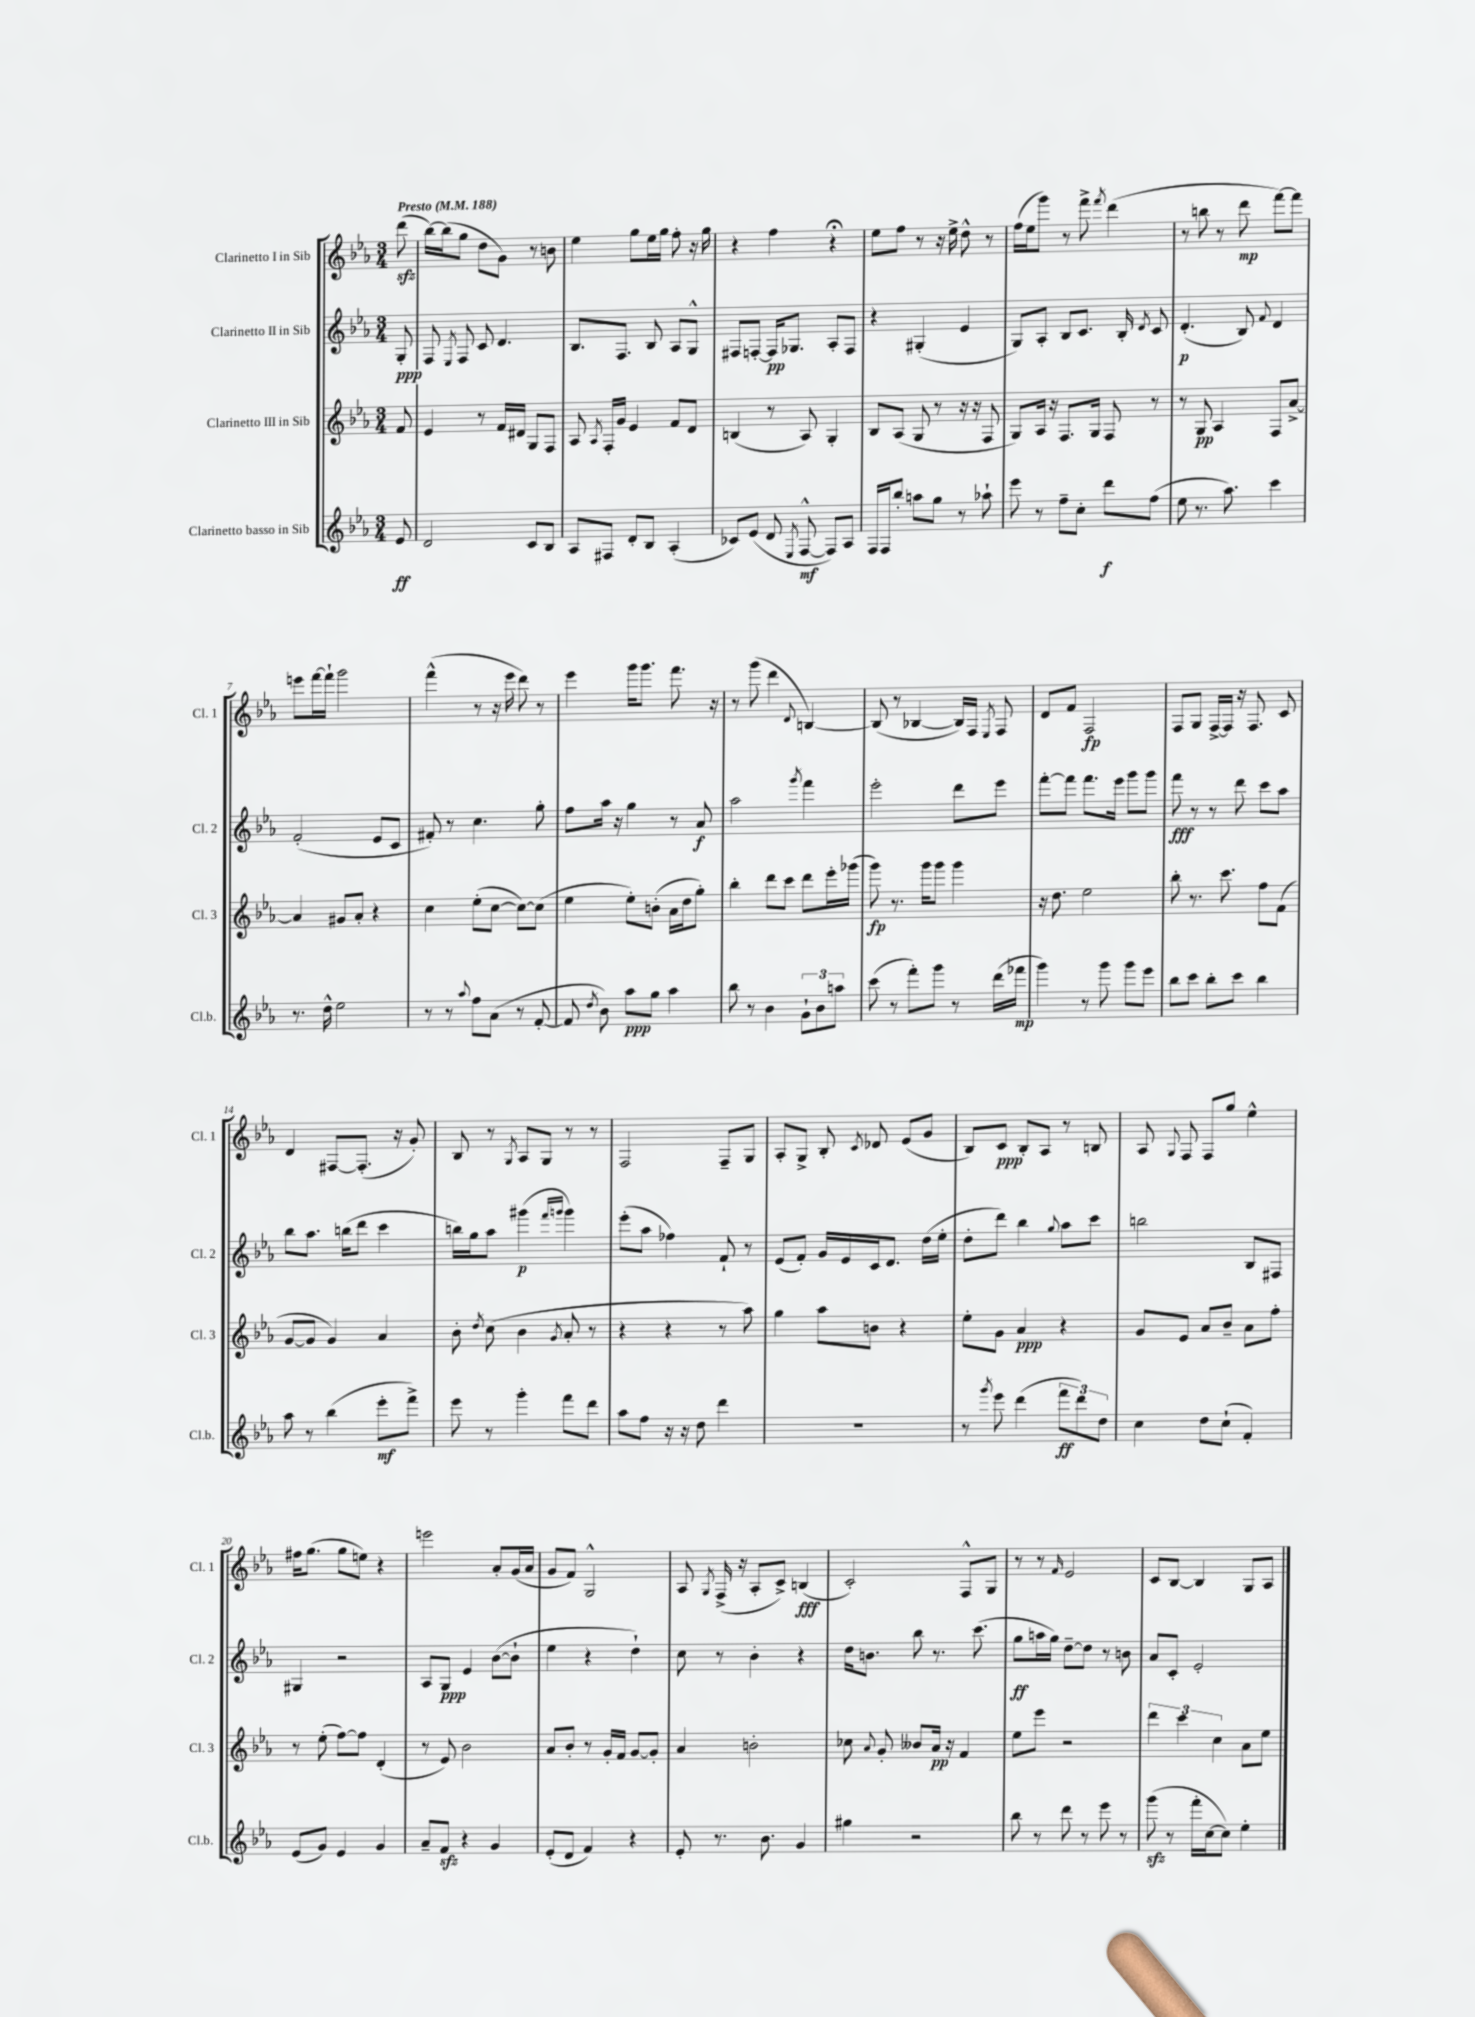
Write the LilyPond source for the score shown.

<<
\new StaffGroup <<
\new Staff = "s0" \with { instrumentName = "Clarinetto I in Sib" shortInstrumentName = "Cl. 1" } {
    \clef treble \key ees \major \numericTimeSignature \time 3/4 \partial 8 \tempo "Presto" 4 = 188
    \autoBeamOff d'''8\sfz( |
    bes''16[~) bes''16( g''8] d''8[ g'8]) r8 b'8 |
    ees''4 g''8[ ees''16 g''16] f''8-. r16 g''16 |
    r4 f''4 r4\fermata |
    ees''8[ f''8] r8 r16 ees''16-> d''8-^ r8 |
    f''16[( ees''16 g'''8]) r8 f'''8-> \acciaccatura { f'''8 } d'''4( |
    r8 b''8 r8 d'''8\mp f'''8[~) f'''8] |
    e'''8[ f'''16~ f'''16]-! g'''2 |
    f'''4-^( r8 r16 ees'''16 d'''8) r8 |
    ees'''4 g'''16[ g'''8.] f'''8. r16 |
    r8 g'''8( d'''4 \appoggiatura { d'8 } b4~) |
    b8( r8 bes4~ bes16[) f16] \acciaccatura { ees8 } f8 |
    d'8[ f'8] f2\fp |
    f8[ g8] f16[~-> f16] r16 f8. c'8 |
    d'4 fis8[~ fis8.]-.( r16 g'8-.) |
    bes8 r8 \acciaccatura { g8 } aes8[ g8] r8 r8 |
    f2 f8[-- g8] |
    aes8[-. g8]-> bes8-. \acciaccatura { c'8 } des'8 ees'8[( g'8] |
    bes8[) c'8]\ppp bes8[-. aes8] r8 b8 |
    aes8 \appoggiatura { g8 } f8 f8[ g''8] ees''4-^ |
    fis''16[ g''8.]( g''8[ e''8]) r4 |
    e'''2 aes'8[-. g'16( aes'16] |
    g'8[ f'8]) g2-^ |
    aes8 \acciaccatura { g8 } f16->( r16 aes8[-. c'8]->) b4\fff( |
    c'2-.) f8[-^ g8] |
    r8 r8 \grace { f'16 } ees'2 |
    c'8[ bes8]~ bes4 g8[ aes8] \bar "|." |
}
\new Staff = "s1" \with { instrumentName = "Clarinetto II in Sib" shortInstrumentName = "Cl. 2" } {
    \clef treble \key ees \major \numericTimeSignature \time 3/4 \partial 8
    \autoBeamOff g8-.\ppp |
    f8 \acciaccatura { ees8 } f8 c'8 d'4. |
    bes8.[ f8.] bes8 aes8[ g8]-^ |
    fis8[ f8]~-. f16[\pp ges8.] aes8[-. f8] |
    r4 gis4-.( ees'4 |
    g8[) aes8]-. bes8[ c'8.] bes16-. \acciaccatura { d'8 } c'8 |
    d'4.-.\p( bes8) \appoggiatura { f'8 } d'4 |
    f'2-.( ees'8[ c'8] |
    fis'8-.) r8 c''4. g''8-. |
    f''8[ aes''16] r16 g''4 r8 aes'8\f |
    aes''2 \acciaccatura { g'''8 } f'''4 |
    ees'''2-. d'''8[ ees'''8] |
    f'''8[~-. f'''8] f'''8.[ ees'''16] g'''8[ g'''8] |
    f'''8\fff r8 r8 d'''8 c'''8[ aes''8] |
    bes''8[ aes''8.] b''16[( d'''8] c'''4 |
    b''16[) g''16 aes''8] gis'''4\p( \grace { f'''16[ g'''16] } g'''4) |
    ees'''8[-.( aes''8] fes''4) f'8-! r8 |
    ees'8[( f'8]-.) g'16[ ees'16 c'16 d'8.] d''16[( ees''16]-. |
    d''8[-. d'''8]) bes''4 \appoggiatura { g''8 } aes''8[ c'''8] |
    b''2 bes8[ fis8] |
    gis4 r2 |
    aes8[ g8]\ppp ees'4 bes'8[~( bes'8]-! |
    ees''4 r4 d''4-!) |
    c''8 r8 bes'4-. r4 |
    d''16[ b'8.] bes''8 r8. c'''8.( |
    g''8[\ff a''16 g''16]) d''8[~-- d''8] r8 b'8 |
    aes'8[ c'8]-. ees'2-. \bar "|." |
}
\new Staff = "s2" \with { instrumentName = "Clarinetto III in Sib" shortInstrumentName = "Cl. 3" } {
    \clef treble \key ees \major \numericTimeSignature \time 3/4 \partial 8
    \autoBeamOff f'8 |
    ees'4 r8 f'16[ dis'16] g8[ f8] |
    aes8 \acciaccatura { aes8 } f16[-. g'16] ees'4 f'8[ d'8] |
    b4( r8 aes8) g4-. |
    bes8[ aes8]( g8 r8 r16 r16 f8 |
    g8[) aes16] r16 f8.[ g16] f8 r8 |
    r8 g8\pp aes4 f8[ aes'8]~-> |
    aes'4 gis'8[ aes'8]-. r4 |
    c''4 ees''8[-.( c''8]~ c''8[~) c''8]( |
    ees''4 ees''8[-.) b'8]-.( aes'16[ d''16 g''8]-.) |
    bes''4-. d'''8[ c'''8] d'''8[ ees'''16-. ges'''16]( |
    g'''8\fp) r8. g'''16[ g'''8] g'''4 |
    r16 d''8. ees''2 |
    bes''8-. r8. c'''8. f''8[ f'8]( |
    g'8[~ g'8] g'4) aes'4 |
    bes'8-. \acciaccatura { d''8 } c''8( bes'4 \acciaccatura { g'8 } aes'8-. r8 |
    r4 r4 r8 aes''8) |
    g''4 aes''8[ b'8] r4 |
    ees''8[-. g'8] aes'4\ppp r4 |
    g'8[ ees'8] aes'8[ bes'8]-- aes'8[ f''8]-. |
    r8 ees''8-.( f''8[~) f''8] d'4-.( |
    r8 ees'8) bes'2 |
    aes'8[ bes'8]-. r8 g'16[-. f'16] g'8[~ g'8]-. |
    aes'4 b'2-. |
    ces''8 \appoggiatura { aes'8 } g'8-. beses'8[ aes'16]\pp r16 f'4 |
    ees''8[ ees'''8] r2 |
    \tuplet 3/2 { d'''4 c'''4 c''4 } aes'8[ ees''8] \bar "|." |
}
\new Staff = "s3" \with { instrumentName = "Clarinetto basso in Sib" shortInstrumentName = "Cl.b." } {
    \clef treble \key ees \major \numericTimeSignature \time 3/4 \partial 8
    \autoBeamOff ees'8\ff |
    d'2 c'8[ bes8] |
    aes8[ fis8] d'8[-. bes8] aes4-.( |
    ces'8[) ees'8]( d'8 \acciaccatura { ees8 } f8~-^\mf f8[) aes8] |
    f16[ f16 bes''8]-. a''8[ g''8] r8 aes''8-! |
    ees'''8 r8 f''8[-- c''8]-. d'''8[\f f''8]( |
    ees''8 r8. aes''8.) c'''4 |
    r8. d''16-^ ees''2 |
    r8 r8 \appoggiatura { aes''8 } f''8[ aes'8]( r8 f'8~-. |
    f'8 \acciaccatura { d''8 } bes'8) aes''8[\ppp g''8] aes''4 |
    bes''8 r8 bes'4 \tuplet 3/2 { g'8[-! bes'8 a''8] } |
    c'''8( r8 f'''8[-.) g'''8] r8 d'''16[( fes'''16]\mp |
    g'''4) r8 g'''8 g'''8[ ees'''8] |
    bes''8[ c'''8] bes''8[-. c'''8] bes''4 |
    aes''8 r8 bes''4( ees'''8[-.\mf f'''8]->) |
    ees'''8 r8 g'''4-. f'''8[ d'''8] |
    aes''8[ f''8] r16 r16 d''8 d'''4 |
    R2. |
    r8 \acciaccatura { g'''8 } ees'''8 d'''4( \tuplet 3/2 { f'''8[\ff d'''8) d''8] } |
    c''4 d''8[ c''8]-!( f'4-.) |
    ees'8[( g'8]) ees'4 g'4 |
    aes'8[-- f'8]\sfz r4 g'4 |
    ees'8[-.( d'8] f'4) r4 |
    ees'8-. r8. bes'8. g'4 |
    gis''4 r2 |
    bes''8 r8 d'''8 r8 ees'''8 r8 |
    g'''8\sfz( r8 f'''16[-. c''16~ c''8]) ees''4-. \bar "|." |
}
>>
>>
